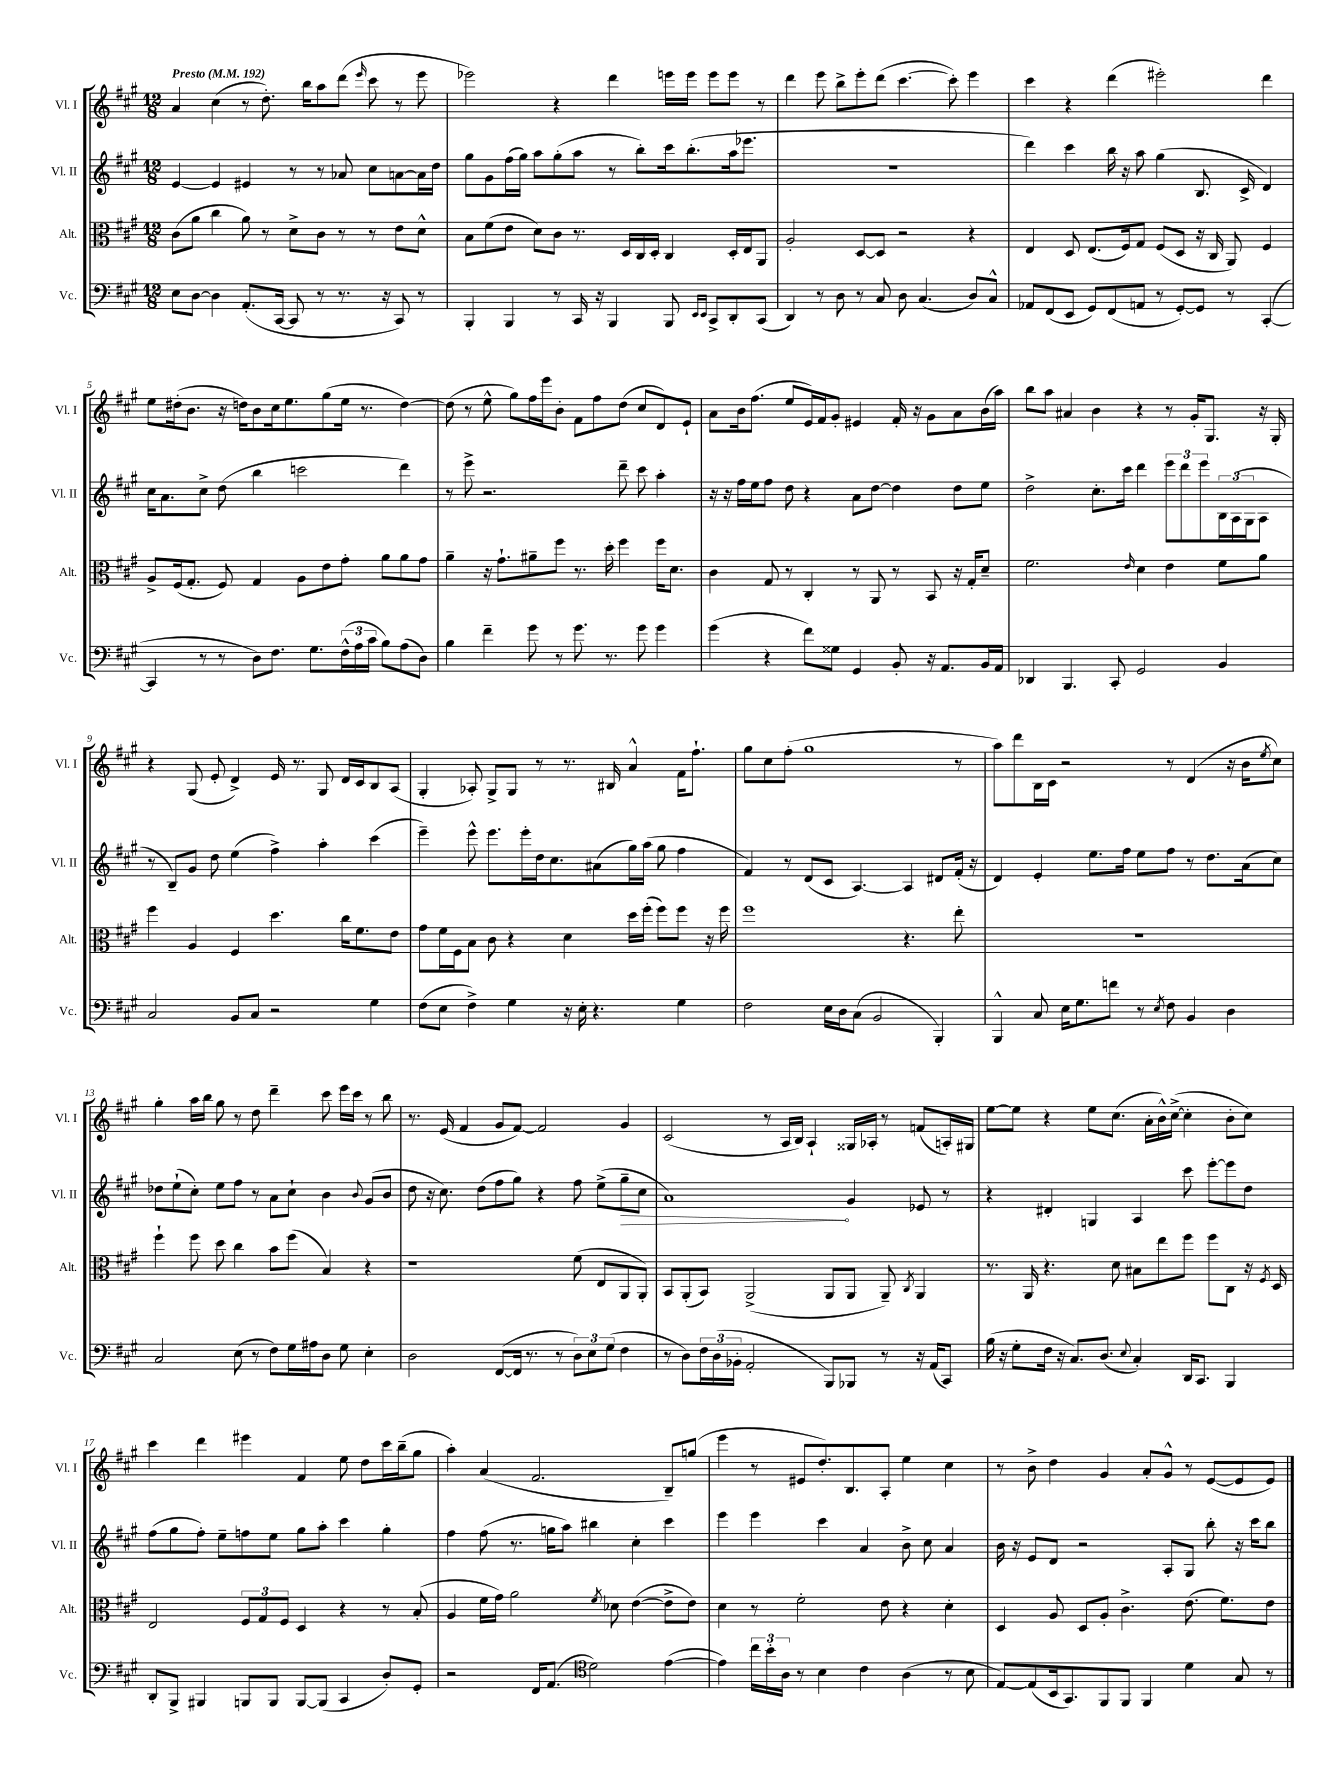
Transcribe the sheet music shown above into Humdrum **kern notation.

**kern	**kern	**kern	**kern
*staff4	*staff3	*staff2	*staff1
*clefF4	*clefC3	*clefG2	*clefG2
*k[f#c#g#]	*k[f#c#g#]	*k[f#c#g#]	*k[f#c#g#]
*M12/8	*M12/8	*M12/8	*M12/8
*MM192	*MM192	*MM192	*MM192
8E	(8c#	[4e	4a
[8D	8a	.	.
4D]	4cc#	4e]	(4cc#
(8.AA'	8a)	4e#	8r
.	8r	.	8.dd')
[16CC#	.	.	.
8CC#]	8d^	8r	.
.	.	.	16bb
8r	8c#	8r	8aa
8.r	8r	8a-	(8ddd
.	.	.	16qqeee
.	8r	8cc#	8ccc#
16r	.	.	.
8CC#)	8e	[8a	8r
8r	8d^^	16a]	8eee
.	.	16dd	.
=	=	=	=
4BBB'	8B	8gg#	2eee-)
.	(8f#	8g#	.
4BBB	8e	(16ff#	.
.	.	16gg#)	.
.	8d)	8aa	.
8r	8c#	(8gg#'	4r
16CC#	8.r	8aa	.
16r	.	.	.
4BBB	.	8r	4ddd
.	16D	.	.
.	16C#	8bb')	.
.	16D'	.	.
8BBB	4C#	16ccc#	16eee
.	.	(8.bb'	16eee
16qqEE	.	.	.
16qqEE	.	.	.
8CC#^	.	.	8eee
8DD'	16D'	16aa	8eee
.	16E	8.eee-	.
(8CC#	8AA	.	8r
=	=	=	=
4DD)	2A'	1.r	4ddd
8r	.	.	8eee
8D	.	.	8bb^
8r	[8D	.	8eee'
8C#	8D]	.	(8ddd
8D	2r	.	[4.ccc#
(4.C#	.	.	.
.	.	.	8ccc#'])
8D)	4r	.	4eee
8C#^^	.	.	.
=	=	=	=
8AA-	4E	4ddd)	4ccc#
(8FF#	.	.	.
8EE	8D	4ccc#	4r
8GG#)	(8.E	.	.
(8FF#	.	16bb	(4ddd
.	16F#)	16r	.
8AA	8G#	8aa	.
8r	(8F#	(4gg#	2eee#')
[8GG#')	8D	.	.
8GG#]	16r	8.B	.
.	16C#	.	.
8r	8AA)	.	.
.	.	16c#^	.
([4CC#'	4F#	4d)	4ddd
=	=	=	=
4CC#]	8A^	16cc#	8ee
.	.	8.a	.
.	(16F#	.	(16dd#'
.	8.G#'	.	8.b
8r	.	8cc#^	.
8r	8F#)	(8dd	16r
.	.	.	16dd)
8D)	4G#	4bb	8b
8.F#	.	.	16cc#
.	.	.	8.ee
.	8A	2ccc	.
8.G#	.	.	.
.	8e	.	(8gg#
(24F#^^	8g#'	.	16ee
24A	.	.	.
.	.	.	8.r
24c#	.	.	.
8B)	8a	.	.
(8A	8a	4ddd)	[4dd)
8D)	8g#	.	.
=	=	=	=
4B	4a~	8r	(8dd]
.	.	8eee^	8r
4f#~	16r	2.r	8ee^^
.	8.g#`	.	.
.	.	.	8gg#)
8g#	8a#~	.	16ff#
.	.	.	16eee
8r	8ff#	.	8b'
8.g#	8.r	.	8f#
.	.	.	8ff#
8.r	16dd'	.	.
.	4ff#	8ddd~	(8dd
8g#	.	8ccc#	8cc#
4g#	16ff#	4aa'	8d)
.	8.d	.	.
.	.	.	8e`
=	=	=	=
(4g#	4c#	16r	8a
.	.	16r	.
.	.	16ff#	16b
.	.	16ee	(8.ff#
4r	8G#	8ff#	.
.	8r	8dd	8ee
8f#)	4C#'	4r	16e)
.	.	.	16f#
8G##	.	.	8g#'
4GG#	8r	8a	4e#
.	8AA	[8dd	.
8BB'	8r	4dd]	16f#'
.	.	.	16r
16r	8BB	.	8g#
8.AA	.	.	.
.	16r	8dd	8a
.	16G#'	.	.
16BB	8d~	8ee	(16b
16AA	.	.	16aa)
=	=	=	=
4DD-	2.f#	2dd^	8bb
.	.	.	8aa
4.BBB	.	.	4a#
.	.	8.cc#'	4b
8CC#'	.	.	.
.	.	16ccc#	.
.	16qqe	.	.
2GG#	4d	4ddd	4r
.	4e	12eee	8r
.	.	12ddd	.
.	.	.	16g#'
.	.	12eee	.
.	.	.	8.G#
4BB	8f#	24B	.
.	.	(24A	.
.	.	24G#	.
.	8a	8A	16r
.	.	.	16G#'
=	=	=	=
2C#	4ff#	8r	4r
.	.	8B~)	.
.	4A	8g#	(8G#
.	.	8dd	8e'
8BB	4F#	(4ee	4d^)
8C#	.	.	.
2r	4.dd	4ff#^)	16e
.	.	.	8.r
.	.	4aa'	8G#
.	16cc#	.	16d
.	8.f#	.	16c#
4G#	.	(4ccc#	8B
.	8e	.	(8A
=	=	=	=
(8F#	8g#	4eee~)	4G#'
8E	16f#	.	.
.	16F#	.	.
4F#^)	8B	8eee^^	8A-')
.	8c#	8.eee	8G#^
4G#	4r	.	8G#
.	.	16eee'	.
.	.	16dd	8r
.	.	8.cc#	.
16r	4d	.	8.r
16E'	.	.	.
4.r	.	(8a#	.
.	.	.	16B#
.	16dd	16gg#)	4a^^
.	(16ff#'	(16aa	.
.	8ff#)	8gg#	.
4G#	8ff#	4ff#	16f#
.	.	.	8.ff#`
.	16r	.	.
.	16ff#	.	.
=	=	=	=
2F#	1ff#	4f#)	8gg#
.	.	.	8cc#
.	.	8r	(8ff#'
.	.	(8d	1gg#
16E	.	8c#	.
16D	.	.	.
(8C#	.	[4.A)	.
2BB	.	.	.
.	4.r	4A]	.
4BBB')	.	8d#	.
.	8ee'	(16f#'	8r
.	.	16r	.
=	=	=	=
4BBB^^	1.r	4d)	8aa)
.	.	.	8ddd
8C#	.	4e'	16B
.	.	.	16c#
16E	.	.	2r
8.G#	.	.	.
.	.	8.ee	.
8f	.	.	.
.	.	16ff#	.
8r	.	8ee	.
8qE	.	.	.
8F#	.	8ff#	8r
4BB	.	8r	(4d
.	.	8.dd	.
4D	.	.	16r
.	.	(16a	16b
.	.	.	8qee
.	.	8cc#)	8cc#)
=	=	=	=
2C#	4ff#`	8dd-	4gg#'
.	.	(8ee`	.
.	8ff#	8cc#')	16aa
.	.	.	16bb
.	8dd	8ee	8gg#
(8E	4cc#	8ff#	8r
8r	.	8r	8dd
8F#)	8b	8a	4ddd~
16G#	(8ff#	8cc#`	.
16A#	.	.	.
8D	4B)	4b	8ccc#
8G#	.	.	16eee
.	.	.	16ccc#
.	.	8qqb	.
4E'	4r	(8g#	8r
.	.	8b	8bb
=	=	=	=
2D	1r	8dd	8.r
.	.	16r	.
.	.	8.cc#)	(16e
.	.	.	4f#
.	.	(8dd	.
([8FF#	.	8ff#	8g#
16FF#]	.	8gg#)	[8f#)
8.r	.	.	.
.	.	4r	2f#]
8r	.	.	.
12D)	(8f#	8ff#	.
12E	.	.	.
.	8E	(8ee^	.
(12G#	.	.	.
4F#	8AA	8gg#~	4g#
.	8AA')	8cc#	.
=	=	=	=
8r	8BB	1a)	(2c#
8D)	(8AA'	.	.
24F#	8BB)	.	.
(24D	.	.	.
24BB-'	.	.	.
2AA'	(2AA^	.	.
.	.	.	8r
.	.	.	16A
.	.	.	16B)
.	.	.	4A`
8BBB)	8AA	.	.
8BBB-	8AA	4g#	16G##
.	.	.	16A-'
8r	8AA~)	.	8r
.	8qC#	.	.
16r	4AA	8e-	(8f
(16AA	.	.	.
8CC#)	.	8r	16A')
.	.	.	16G#
=	=	=	=
(16B	8.r	4r	[8ee
16r	.	.	.
8G#'	.	.	8ee]
.	16AA	.	.
16F#	4.r	4d#'	4r
16r	.	.	.
8.C#)	.	.	.
.	.	4G	8ee
(8.D	.	.	.
.	8d	.	(8.cc#
8qqE	.	.	.
4C#')	8B#	4A	.
.	.	.	16a'
.	8ee	.	16b^^)
.	.	.	([16cc#^
16DD	8ff#	8ccc#	4cc#']
8.CC#	.	.	.
.	8ff#	[8eee'	.
4BBB	8C#	8eee]	8b'
.	16r	8dd	8cc#)
.	8qF#	.	.
.	16D	.	.
=	=	=	=
8DD'	2E	(8ff#	4ccc#
8BBB^	.	8gg#	.
4BBB#	.	8ff#')	4ddd
.	.	8ee~	.
8BBB	12F#	8ff	4eee#
.	12G#	.	.
8BBB	.	8ee	.
.	12F#	.	.
[8BBB	4D	8gg#	4f#
(8BBB]	.	8aa'	.
4CC#	4r	4ccc#	8ee
.	.	.	8dd
8D')	8r	4gg#'	16ccc#
.	.	.	(16bb~
8GG#'	(8B'	.	8gg#
=	=	=	=
2r	4A	4ff#	4aa')
.	16f#	(8ff#	(4a
.	16g#)	.	.
.	2a	8.r	.
16FF#	.	.	2.f#
(8.AA	.	16gg	.
.	.	8aa)	.
*clefC4	*	*	*
2d)	.	4bb#	.
.	8qf#	.	.
.	8d-	.	.
.	([4e	4cc#'	.
([4e	8e^]	4ccc#	8B~)
.	8e)	.	(8gg
=	=	=	=
4e])	4d	4eee	4eee
24cc#	8r	4eee	8r
24b'	.	.	.
24A	.	.	.
8r	2f#'	.	8e#
4B	.	4ccc#	8.dd')
.	.	.	8.B
4c#	.	4a	.
.	8e	.	8A'
(4A	4r	8b^	4ee
.	.	8cc#	.
8r	4d'	4a	4cc#
8B	.	.	.
=	=	=	=
[8E)	4D	16b	8r
.	.	16r	.
(8E]	.	8e	8b^
16BB	8A	8d	4dd
8.GG#)	.	.	.
.	8D	2r	.
8FF#	8A'	.	4g#
8FF#	4.c#^	.	.
4FF#	.	.	8a'
.	.	8A'	8g#^^
4d	(8.e	8G#	8r
.	.	8bb'	([8e
.	8.f#)	.	.
8G#	.	16r	8e]
.	.	16ccc#	.
8r	8e	8bb	8e)
==	==	==	==
*-	*-	*-	*-
